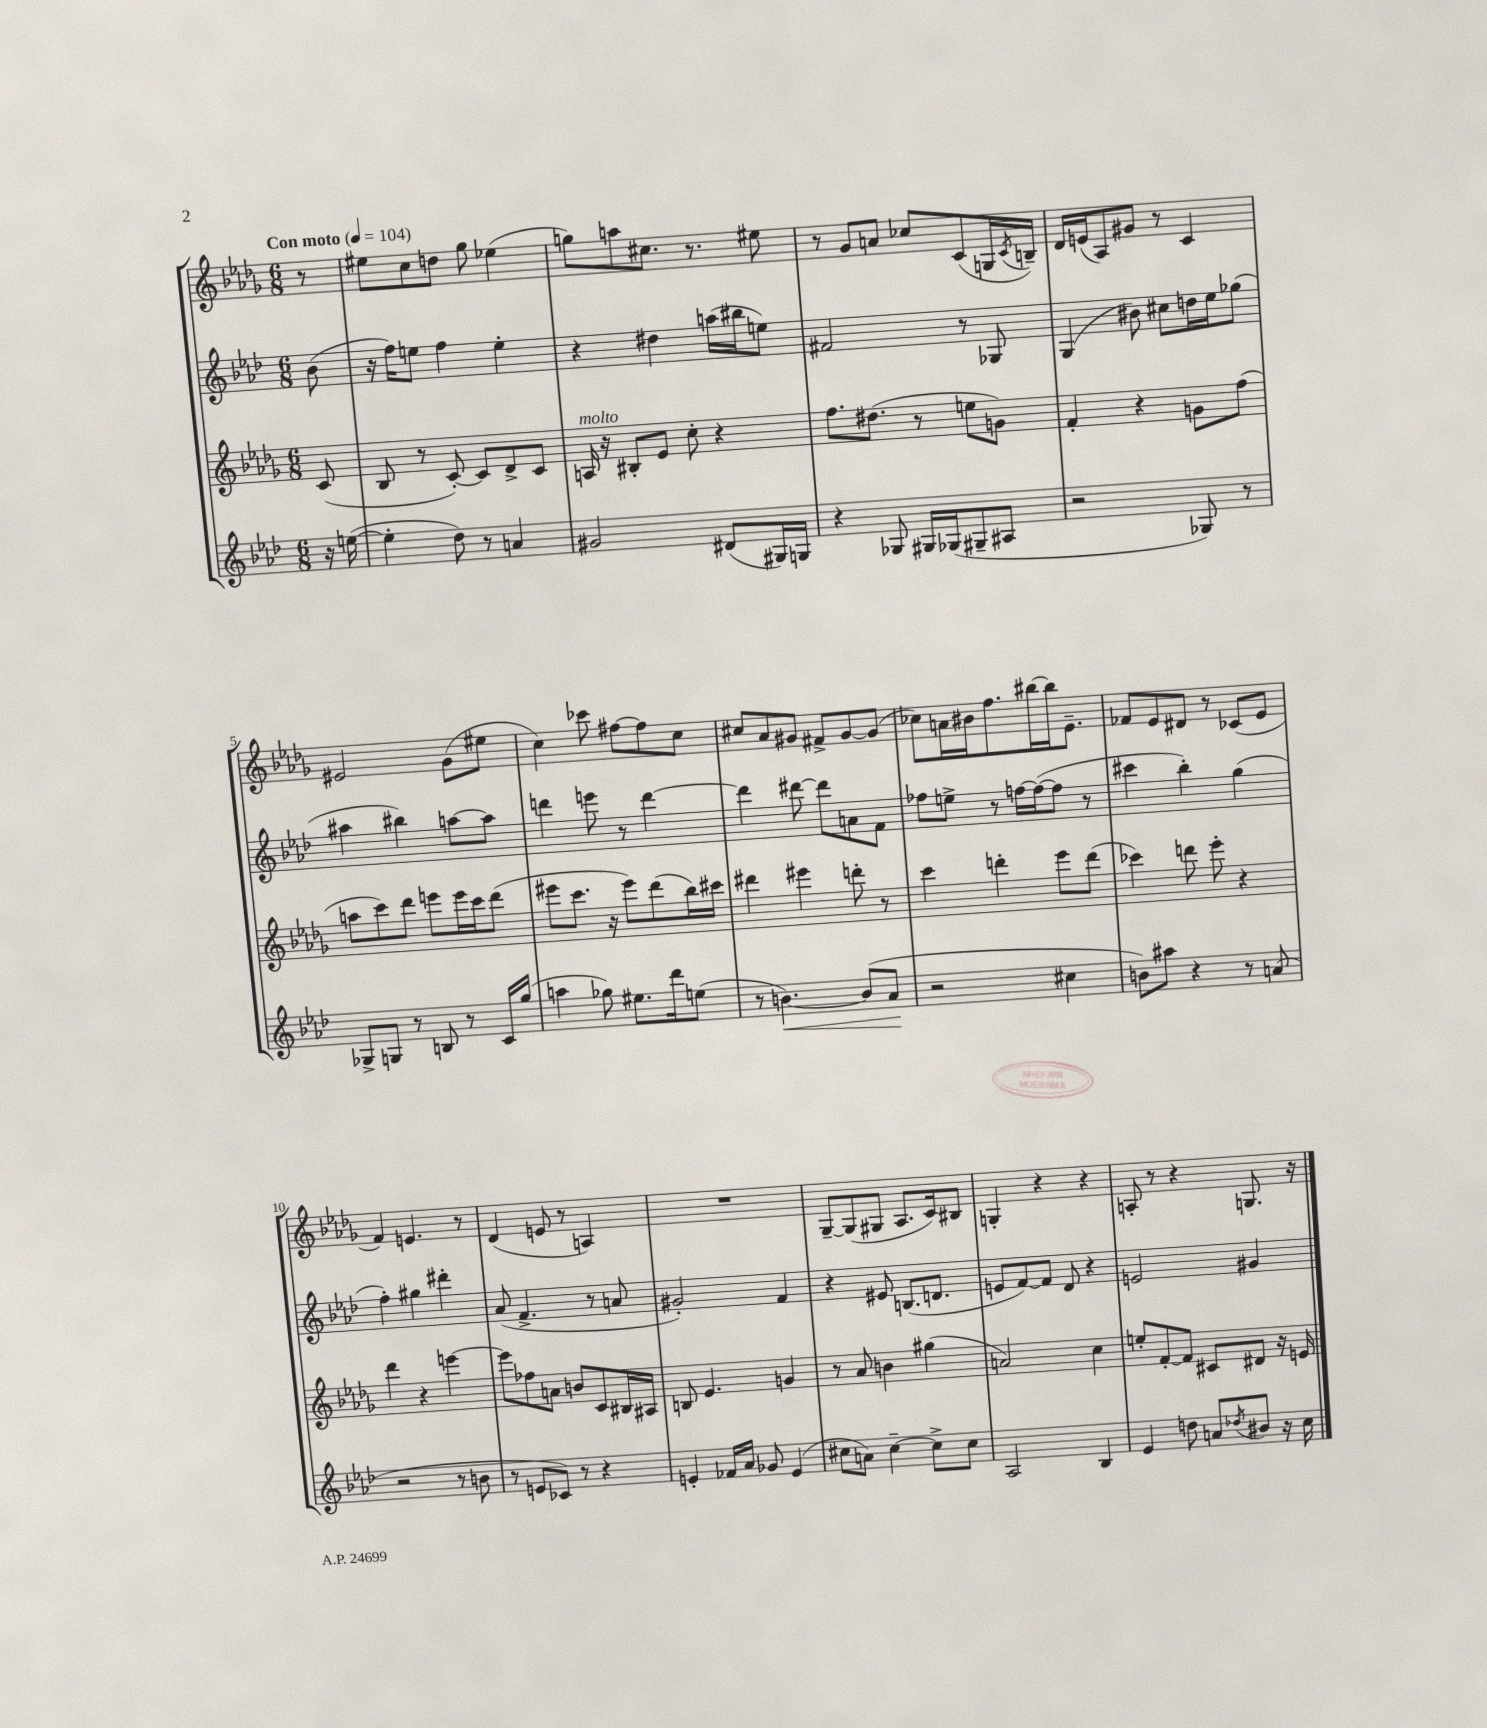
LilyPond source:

<<
\new StaffGroup <<
\new Staff = "s0" {
    \clef treble \key des \major \numericTimeSignature \time 6/8 \partial 8 \tempo "Con moto" 4 = 104
    r8 |
    eis''8 c''8 d''8 ges''8 ees''4( |
    g''8) a''8 cis''8. r8. eis''8 |
    r8 ges'8 a'8 ces''8 c'8( g16 \acciaccatura { c'8 } b16--) |
    des'16 e'16( aes8) gis'8 r8 c'4 |
    eis'2 ges'8( eis''8 |
    c''4) ces'''8 fis''8~ fis''8 c''8 |
    cis''8 aes'8 gis'8 fis'8-> gis'8~ gis'8( |
    ces''8) a'16 bis'16 f''8. bis''16~ bis''16 ees'8.-- |
    fes'8 ees'8 dis'8 r8 ces'8( ees'8 |
    f'4) e'4. r8 |
    des'4( e'8 r8 a4) |
    R2. |
    ges8~-- ges8( gis8 aes8. c'16) bis8 |
    g4-. r4 r4 |
    a8-. r8 r4 g8. r16 \bar "|." |
}
\new Staff = "s1" {
    \clef treble \key aes \major \numericTimeSignature \time 6/8 \partial 8
    bes'8( |
    r16 f''16) e''8 f''4 e''4-. |
    r4 dis''4 a''16( bis''16 e''8) |
    fis'2 r8 ges8 |
    g4( bis'8) cis''8 d''16 ees''16 ges''8( |
    ais''4 bis''4) a''8~ a''8 |
    d'''4 e'''8 r8 d'''4~ |
    d'''4 dis'''8~ dis'''8 a'8 f'8 |
    fes''8 e''8-> r8 f''16~ f''16~( f''8 r8 |
    cis'''4 bes''4-.) g''4( |
    f''4-.) gis''4 dis'''4-. |
    aes'8( f'4.-> r8 a'8 |
    gis'2-.) f'4 |
    r4 eis'8 b8.( d'8. |
    e'8 f'8~) f'8 des'8 r4 |
    e'2 gis'4 \bar "|." |
}
\new Staff = "s2" {
    \clef treble \key des \major \numericTimeSignature \time 6/8 \partial 8
    c'8( |
    bes8 r8 c'8~-.) c'8 des'8-> c'8 |
    a16^\markup { \italic "molto" } r16 bis8-. ees'8 c''8-. r4 |
    f''8. dis''8.( r8 e''8 g'8) |
    f'4-. r4 g'8 f''8( |
    a''8 c'''8) des'''8 e'''8 e'''16 c'''16 des'''8( |
    eis'''8 c'''8. r16 eis'''8) des'''8( bes''16) cis'''16 |
    dis'''4 eis'''4 d'''8-. r8 |
    c'''4 d'''4-. ees'''8 d'''8( |
    ces'''4) d'''8 ees'''8-. r4 |
    des'''4 r4 e'''4~ |
    e'''8 fes''8 a'8 b'8 c'8 bis16 ais16 |
    b8 ees'4. g'4 |
    r8 aes'8 b'4 gis''4( |
    a'2) c''4 |
    e''8-. f'8~-. f'8 cis'8 dis'8 r16 e'16 \bar "|." |
}
\new Staff = "s3" {
    \clef treble \key aes \major \numericTimeSignature \time 6/8 \partial 8
    r16 e''16~( |
    e''4-. des''8) r8 a'4 |
    gis'2 dis'8( gis16) g16 |
    r4 ges8 gis16 ges16( gis8-- ais8 |
    r2 ges8) r8 |
    ges8-> g8 r8 b8 r8 c'16 g''16( |
    a''4 ges''8) eis''8. des'''16 e''8( |
    r8 b'4.~\<) b'8( aes'8\! |
    r2 cis''4 |
    b'8) ais''8 r4 r8 a'8( |
    r2 r8 b'8 |
    r8 e'8 ces'8) r8 r4 |
    e'4-. fes'16 aes'16 ges'8 e'4( |
    cis''8 a'8) cis''4~-- cis''8-> cis''8 |
    aes2 bes4 |
    ees'4 d''8 a'8 \acciaccatura { des''8 } bis'8 r16 c''16 \bar "|." |
}
>>
>>
